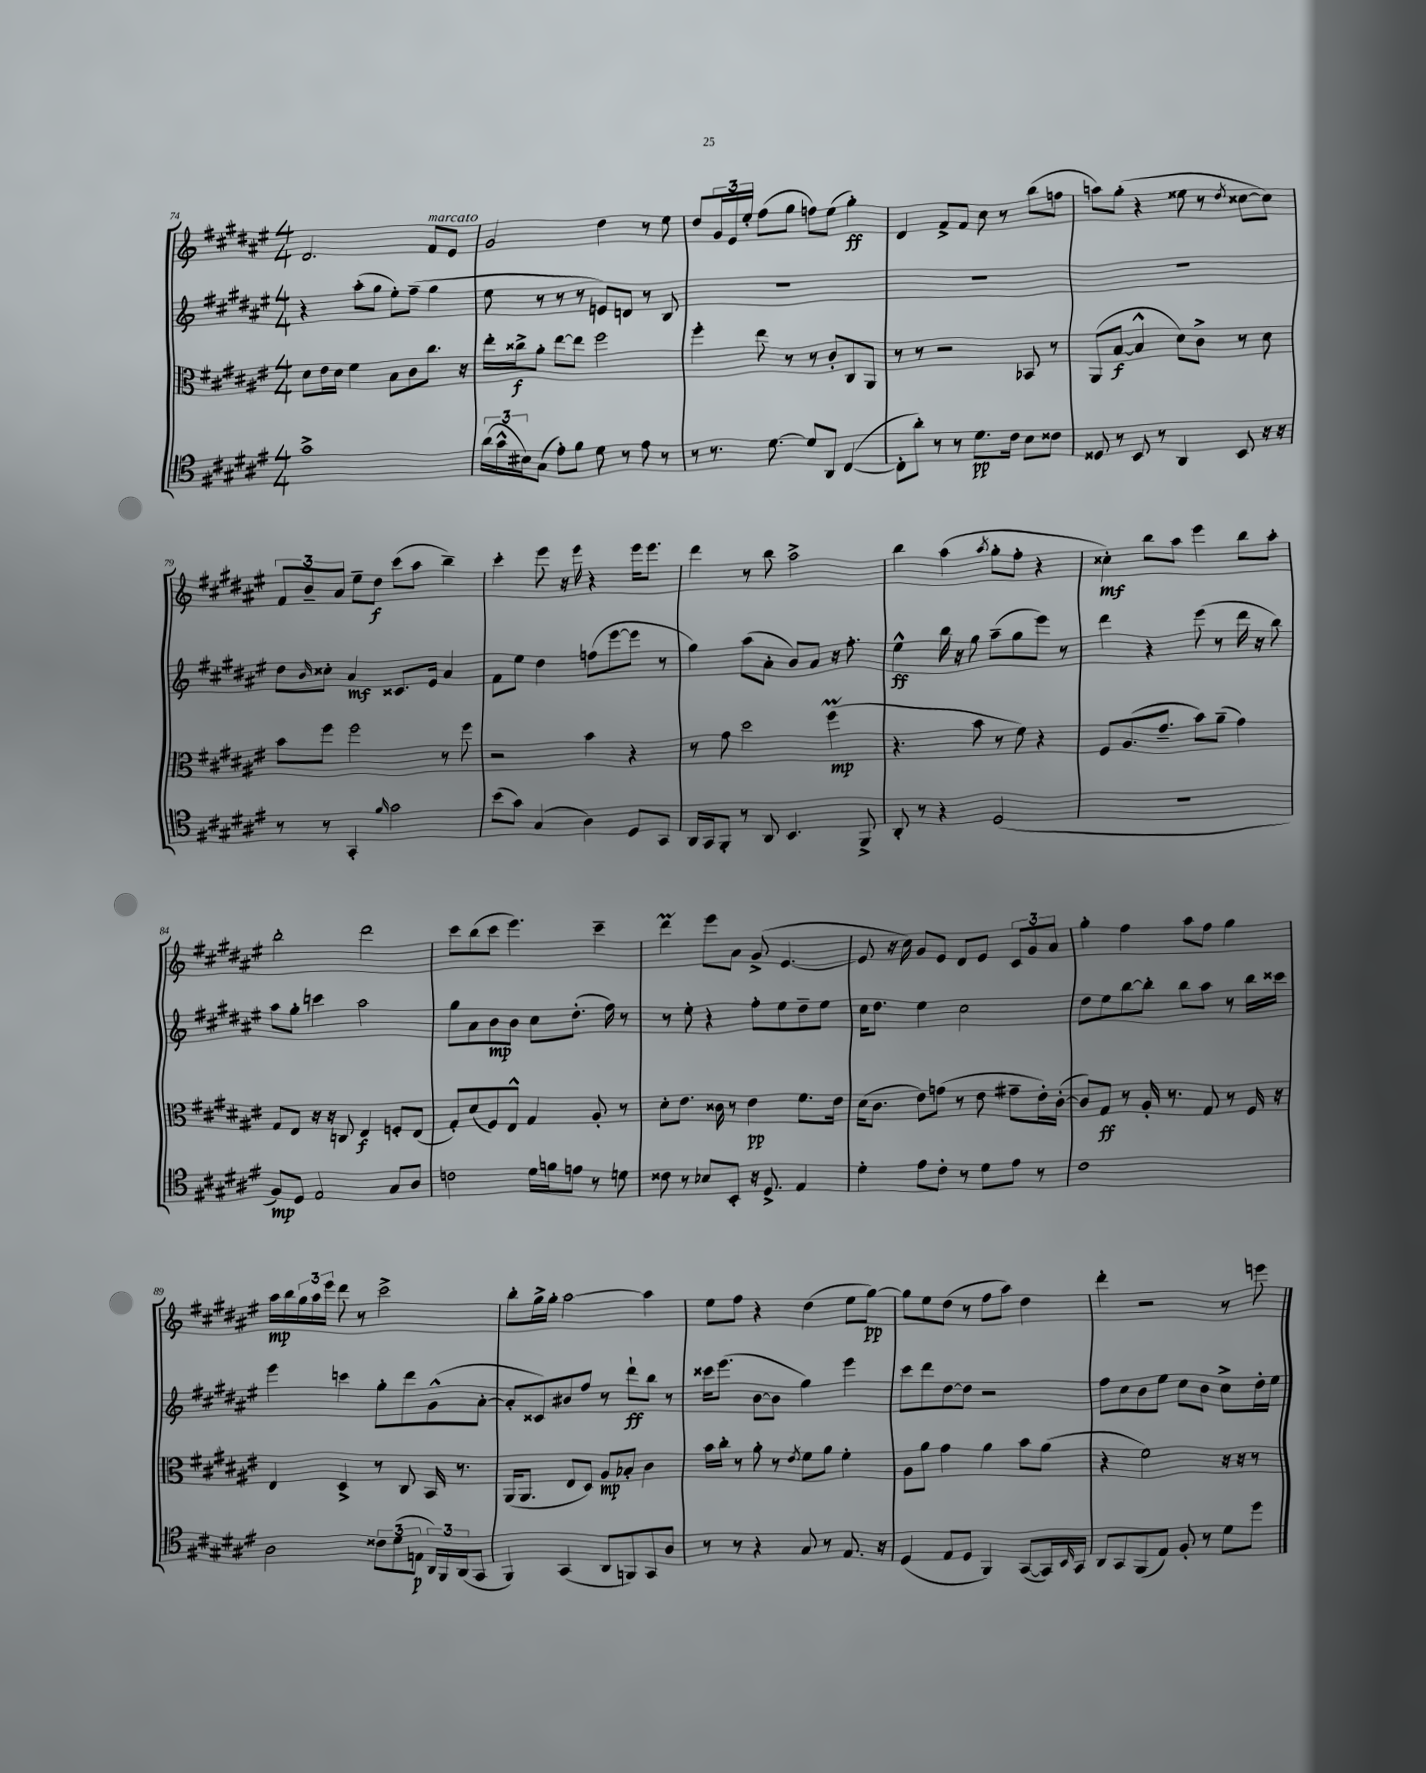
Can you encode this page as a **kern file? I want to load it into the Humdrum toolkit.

**kern	**kern	**kern	**kern
*staff4	*staff3	*staff2	*staff1
*clefC4	*clefC3	*clefG2	*clefG2
*k[f#c#g#d#a#e#]	*k[f#c#g#d#a#e#]	*k[f#c#g#d#a#e#]	*k[f#c#g#d#a#e#]
*M4/4	*M4/4	*M4/4	*M4/4
1g#^	8d#\L	4r	2.d#/
.	16e#\L	.	.
.	16d#\JJ	.	.
.	4f#\	(8aa#'\L	.
.	.	8gg#\J	.
.	8B\L	8ee#'\L)	.
.	8c#\	(8ff#~\J	.
.	8.cc#\J	4gg#\	8f#/L
.	.	.	8e#/J
.	16r	.	.
=	=	=	=
(24a#\LL	16ee#'\LL	8ee#\	2g#/
24g#^^\	.	.	.
.	16cc##^\J	.	.
24B#\J)	.	.	.
(8G#\J	8a#'\J	8r	.
8e#'\L)	[8ee#\L	8r	.
8f#\J	8ee#\]J	8r	.
8d#\	2ff#\	8e/L)	4dd#\
8r	.	8d/J	.
8e#\	.	8r	8r
8r	.	8B/	8ee#\
=	=	=	=
8r	4ff#'\	1r	8dd#/L
8.r	.	.	24g#/L
.	.	.	24e#/
.	.	.	24ee#'/JJ
.	8ee#\	.	(8ff#\L
[8.d#\	.	.	.
.	8r	.	8gg#\J
8d#/]L	8r	.	8ff\L)
8AA#/J	8c#'/L	.	(8ee#\J
([4C#/	8C#/	.	4gg#'\)
.	8AA#/J	.	.
=	=	=	=
8C#'\]L	8r	1r	4d#/
8a#'\J)	8r	.	.
8r	2r	.	8f#^/L
8r	.	.	8f#/J
8.d#\L	.	.	8cc#\
.	.	.	8r
16c#\Jk	.	.	.
8B\L	8BB-/	.	(8bb\L
8c##\J	8r	.	8ff\J
=	=	=	=
8D##/	(8AA#/L	1r	8aa\L)
8r	[8B/J	.	(8gg#'\J
8BB/	4B^^/]	.	4r
8r	.	.	.
4AA#/	8d#\L)	.	8ee##\
.	8c#^\J	.	8r
.	.	.	8qdd#/
8BB/	8r	.	[8cc##\L
16r	8d#\	.	8cc##\]J)
16r	.	.	.
=	=	=	=
8r	8b\L	8dd#\L	12f#/L
.	.	.	12b~/
.	.	16qqb/	.
8r	8ff#\J	8cc##'\J	.
.	.	.	12a#/J
4GG#'/	2ff#\	4a#/	8ee#~\L
.	.	.	8dd#\J
16qqf#/	.	.	.
2g#\	.	8.c##/L	(8ccc#\L
.	.	.	8aa#\J
.	.	16e#/Jk	.
.	8r	4a#/	4bb~\)
.	8ff#\	.	.
=	=	=	=
(8b\L	2r	8f#\L	4ccc#'\
8g#\J)	.	8ee#\J	.
(4G#/	.	4dd#\	8eee#\
.	.	.	16r
.	.	.	16eee#\
4A#\)	4b\	(8ff\L	4r
.	.	[8eee#\	.
8D#/L	4r	8eee#\]J	16eee#\LK
.	.	.	8.eee#\J
8GG#/J	.	8r	.
=	=	=	=
16AA#/LL	8r	4gg#\)	4ddd#\
16GG#/J	.	.	.
8FF#'/J	8g#\	.	.
8r	2dd#\	(8aa#\L	8r
8AA#/	.	8a#'\J	8bb\
4.BB/	.	8b/L)	2aa#^\
.	.	8a#/J	.
.	(4ff#\	16r	.
.	.	8.ff#'\	.
8FF#^/	.	.	.
=	=	=	=
8AA#'/	4.r	4ee#^^\	4bb\
8r	.	.	.
4r	.	16bb\	(4aa#\
.	.	16r	.
.	8b\	8gg#\	.
.	.	.	8qaa#/
(2D#/	8r	(8aa#~\L	8gg#'\L
.	8f#\)	8gg#\	8ff#'\J
.	4r	8eee#\J)	4r
.	.	8r	.
=	=	=	=
1r	8F#/L	4ddd#\	4cc##'\)
.	(8.A#/	.	.
.	.	4r	8bb\L
.	8.g#~/J	.	.
.	.	.	8aa#\J
.	8b\L)	(8eee#\	4eee#\
.	(8a#~\J	8r	.
.	4g#\)	16ddd#\	8bb\L
.	.	16r	.
.	.	8bb\)	8aa#'\J
=	=	=	=
8F#/L)	8G#/L	8aa#\L	2bb'\
8D#/J	8E#/J	8gg#'\J	.
2E#/	16r	4ccc\	.
.	16r	.	.
.	8C/	.	.
.	4E#/	2aa#\	2ddd#\
8G#/L	8F'/L	.	.
8A#/J	(8E#/J	.	.
=	=	=	=
2c\	8G#'/L)	8gg#\L	8ccc#\L
.	(8d#/	8a#\	(8bb\
.	8F#/)	8b\	8ccc#\J
.	8E#^^/J	8b\J	4.eee#\)
16d#\LL	4G#/	8cc#\L	.
16f\J	.	.	.
8e\J	.	(8.dd#'\J	.
8r	8A#'/	.	4ccc#~\
.	.	16ff#\)	.
8d\	8r	8r	.
=	=	=	=
8c##\	8d#'\L	8r	4ddd#\
8r	8.e#\J	8ee#'\	.
8B-/L	.	4r	8eee#\L
.	16c##\	.	.
8BB'/J	8r	.	8a#\J
16r	4e#\	8ff#'\L	(8g#^/
8.D#^/	.	.	.
.	.	8ee#\	[4.e#/
4E#/	8.f#\L	8dd#~\	.
.	.	8ee#\J	.
.	16e#\Jk	.	.
=	=	=	=
4d#'\	(16d#\LK	16cc#\LK	8e#/]
.	8.c#\J	8.dd#\J	.
.	.	.	16r
.	.	.	16cc#\)
8e#\L	8e#\L)	4ee#\	8g#/L
8c#'\J	(8g\J	.	8e#/J
8r	8r	2cc#\	8d#/L
8d#\L	8e#\	.	8e#/J
8e#\J	8g#~\L	.	12c#/L
.	.	.	12g#/
8r	16e#'\L)	.	.
.	.	.	12a#/J
.	([16c#'\JJ	.	.
=	=	=	=
1c#	8c#/]L)	8dd#\L	4gg#'\
.	8G#/J	8ee#\	.
.	8r	[8bb\	4ff#\
.	16A#'/	8bb'\]J	.
.	8.r	.	.
.	.	8bb\L	8aa#\L
.	8G#/	8aa#\J	8ff#\J
.	8r	8r	4gg#\
.	16F#/	16bb\LL	.
.	16r	16ccc##\JJ	.
=	=	=	=
2A#\	4E#/	4eee#\	16aa#\LL
.	.	.	16bb\
.	.	.	24gg#\
.	.	.	24aa#\
.	.	.	24eee#\JJ
.	4D#^/	4ccc\	8ddd#\
.	.	.	8r
12c##\L	8r	8gg#'\L	2ccc#^\
(12d#\	.	.	.
.	8C#/	8ddd#\	.
12E\J	.	.	.
24AA#/LL)	16BB/	(8g#^^\	.
24FF#/	.	.	.
.	8.r	.	.
(24AA#/J	.	.	.
8GG#/J	.	[8a#'\J	.
=	=	=	=
4FF#/)	(16AA#/LK	8a#'/]L	8bb'\L
.	8.AA#/J	.	.
.	.	8c##/)	16gg#^\L
.	.	.	16gg#'\JJ
(4GG#/	8E#/L	8b#/	[2aa#\
.	8D#/J)	8ff#/J	.
8AA#/L	8A#/L	8r	.
8FF/)	8B-'/J	8ddd#`\L	.
8GG#/	4c#\	8bb\J	4aa#\]
8A#/J	.	8r	.
=	=	=	=
8r	16b\LL	16ccc##\LK	8ee#\L
.	16cc#'\JJ	(8.eee#\J	.
8r	8r	.	8ff#\J
4r	8a#'\	[8b\L	4r
.	8r	8b\]J	.
.	8qe#/	.	.
8G#/	8f#\L	4gg#\)	(4dd#\
8r	8a#\J	.	.
8.E#/	4f#'\	4eee#\	8ee#\L
.	.	.	[8gg#\J)
16r	.	.	.
=	=	=	=
(4D#/	8A#\L	8ccc#\L	8gg#\]L
.	8a#\J	8ddd#\	8ee#\
8E#/L	4g#\	[8dd#\	(8dd#\J
8D#/J	.	8dd#\]J	8r
4FF#/)	4a#\	2r	8ff#\L
.	.	.	8aa#\J)
([8GG#/L	8b\L	.	4dd#\
16GG#/]L)	(8a#\J	.	.
16qqBB/	.	.	.
16GG#/JJ	.	.	.
=	=	=	=
8AA#/L	4r	8ff#\L	4ddd#'\
8GG#/	.	8cc#\	.
(8FF#/	2f#\)	8b\	2r
8E#/J)	.	8ee#\J	.
8F#'/	.	8cc#\L	.
8r	.	8b\J	.
8d#\L	16r	8cc#^\L	8r
.	16r	.	.
8dd#\J	8r	16dd#'\L	8eee\
.	.	16ee#\JJ	.
==	==	==	==
*-	*-	*-	*-
